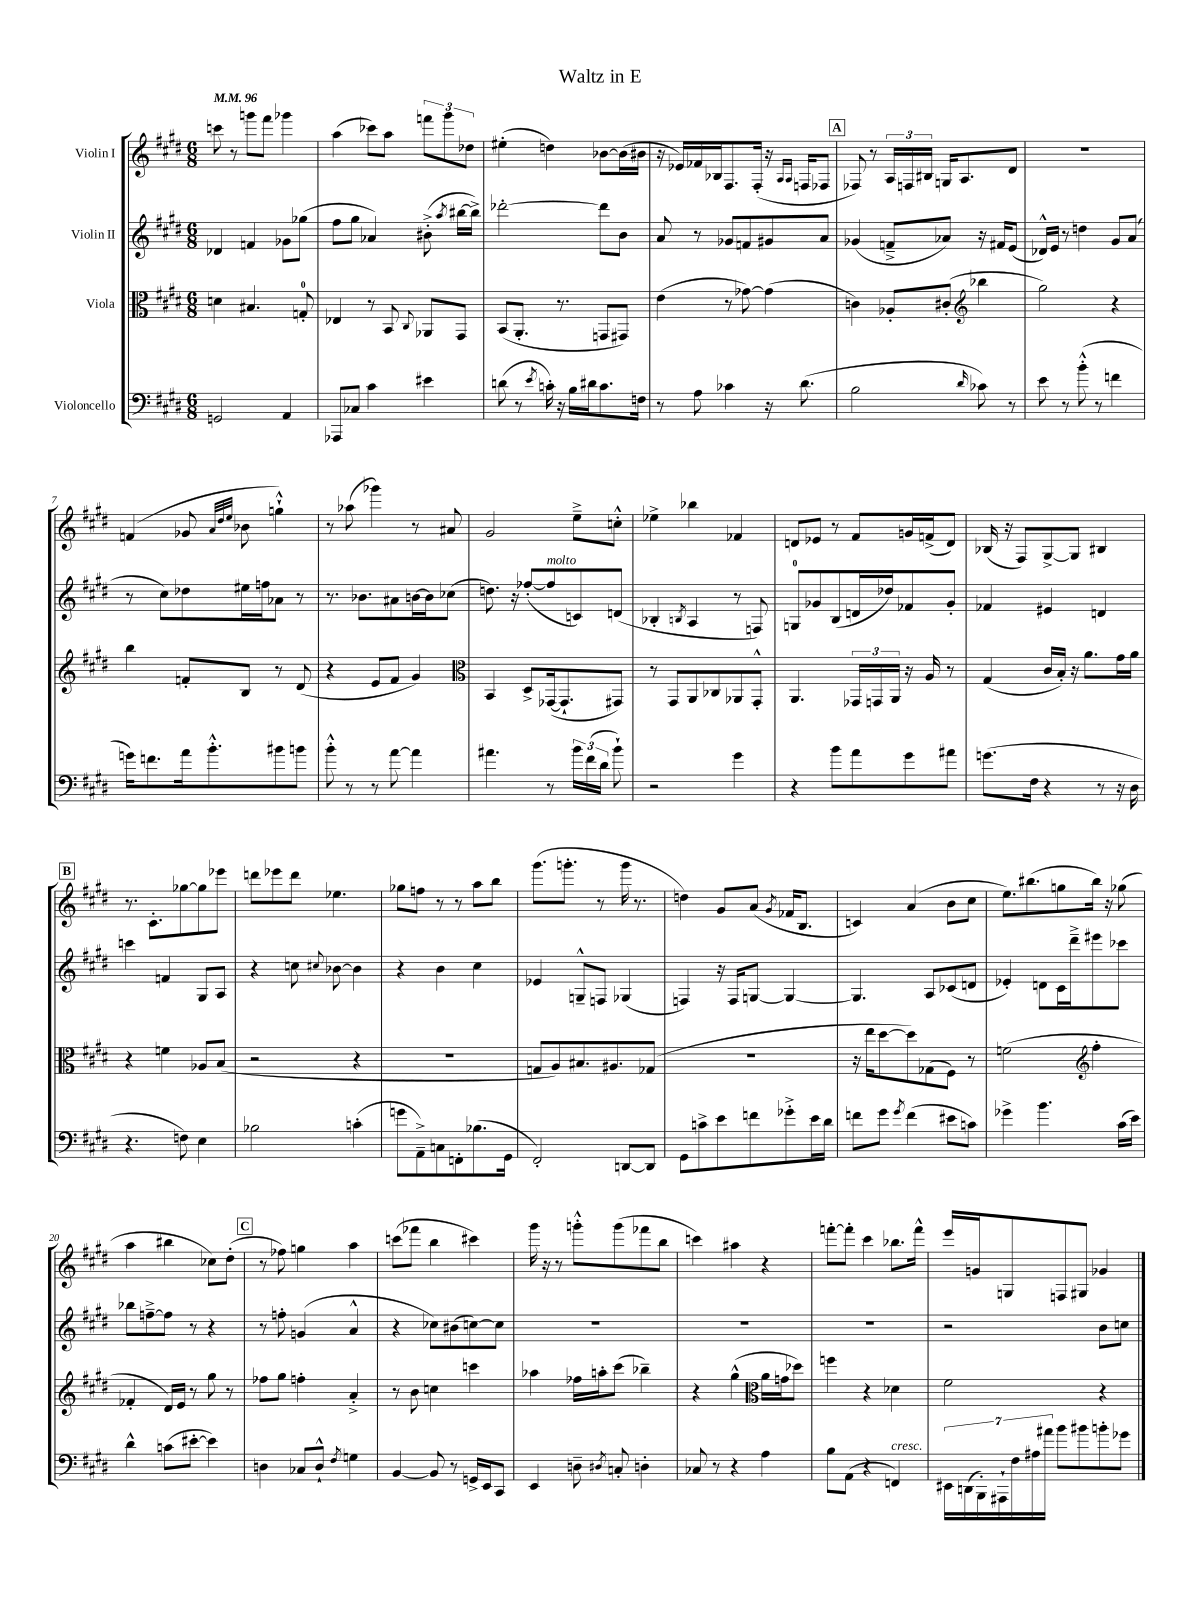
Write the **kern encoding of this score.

**kern	**kern	**kern	**kern
*part4	*part3	*part2	*part1
*staff4	*staff3	*staff2	*staff1
*I"Violoncello	*I"Viola	*I"Violin II	*I"Violin I
*clefF4	*clefC3	*clefG2	*clefG2
*k[f#c#g#d#]	*k[f#c#g#d#]	*k[f#c#g#d#]	*k[f#c#g#d#]
*M6/8	*M6/8	*M6/8	*M6/8
*MM96	*MM96	*MM96	*MM96
=1	=1	=1	=1
2GGn/	4dn\	4d-X/	8cccn\
.	.	.	8r
.	4.B#X/	4fn/	8gggn\L
.	.	.	8fff#\J
4AA/	.	8g-X\L	4ggg-X\
.	8Gn'/	(8gg-X\J	.
=2	=2	=2	=2
8AAA-X/L	4E-X/	8ff#\L	(4aa\
8C-X/J	.	8gg#\J	.
4c#\	8r	4a-X/)	8ccc-X\L)
.	8BB/	.	8aa\J
.	8qqC#/	.	.
4e#X\	8AA-X/L	(8b#X'^\	12fffn\L
.	.	.	12ggg#\
.	.	8qaa/	.
.	8GG#/J	[16bb#X\LL	.
.	.	.	12dd-X\J
.	.	16bb#^\JJ])	.
=3	=3	=3	=3
(8dn\	(8BB/L	[2ddd-X'\	(4ee#X'\
8r	8.AA'/J	.	.
8qe/	.	.	.
16cn'\)	.	.	4ddn\)
16r	8.r	.	.
16B\LL	.	.	.
16d#X\J	.	.	.
8.c\	8GGn/L	8ddd-\L]	[8b-X\L
.	8GG#X/J)	8b\J	(16b-\L]
16Fn\Jk	.	.	16b#X\JJ
=4	=4	=4	=4
8r	(4e\	8a/	16r
.	.	.	16e-X/LL)
8A\	.	8r	16f-X/
.	.	.	16B-X/J
4c-X\	8r	8g-X/L	8.F#/
.	[8g-X\)	8fn/	.
.	.	.	(16F#'/Jk
16r	(4g-\]	8g#X/	16r
.	.	.	16qqA/LL
.	.	.	16qqA/JJ
(8.d#\	.	.	16Fn/KL
.	.	8a/J	8F-X/J
!!LO:REH:place=s1:t=A
=5	=5	=5	=5
2B\	4cn\)	(4g-X/	8F-X/)
.	.	.	8r
.	8A-X'/L	8fn~^/L	24A/LL
.	.	.	24Fn/
.	.	.	24B#X/JJ
.	(8c#X'/J	8a-X/J)	16Gn/KL
.	.	.	8.A/
16qqd#/	.	.	.
*	*clefG2	*	*
8c-X\)	4bb-X\	16r	.
.	.	16f#X/KL	.
8r	.	(8e/J	8d#/J
=6	=6	=6	=6
8e\	2gg#\)	16d-X^^/LL)	2.r
.	.	16e/JJ	.
8r	.	8r	.
(8b'^^\	.	4ddn\	.
8r	.	.	.
4fn\	4r	8g#/L	.
.	.	(8a/J	.
!!LO:LB:g=z
=7	=7	=7	=7
16gn\KL)	4bb\	8r	(4fn/
8.fn\	.	.	.
.	.	8cc#\L)	.
16a\k	8fn'/L	8dd-X\	8g-X/
8.b'^^\	.	.	.
.	.	.	32qqa/LLL
.	.	.	32qqdd#/
.	.	.	32qqee/JJJ
.	8B/J	16ee#X\L	8b-X\
.	.	16ffn\J	.
8b#X\	8r	8a-X\J	4ggn`^^\)
8bn\J	(8d#/	8r	.
=8	=8	=8	=8
8b'^^\	4r	8.r	8r
8r	.	.	(8aa-X\
.	.	8.b-X\L	.
8r	8e/L	.	4ggg-X\)
[8a\	8f#/J	8a#X\	.
4a\]	4g#/)	[16bn\L	8r
.	.	16b\J]	.
.	.	(8cc-X\J	8a#X/
=9	=9	=9	=9
*	*clefC3	*	*
4.a#X\	4BB/	8.ddn\)	2g#/
.	.	16r	.
.	8D#^/L	([8ff-X'/L	.
!	!	!LO:TX:a:i:t=molto	!
8r	([16GG-X/k	8ff-/]	.
.	8.GG-`/]	.	.
24b\LL	.	8cn/)	8ee~^\L
(24f#\	.	.	.
24d#\JJ	.	.	.
8b`\)	8GG#X/J)	(8dn/J	8ccn'^^\J
=10	=10	=10	=10
2r	8r	4B-X'/	4ee-X^\
.	8GG#/L	.	.
.	.	8qBn/	.
.	8AA/	4A/	4bb-X\
.	8C-X/	.	.
4g#\	8AA-X/	8r	4f-X/
.	8GG#'^^/J	8Fn/)	.
=11	=11	=11	=11
4r	4.AA/	8Gn/L	8dn/L
.	.	8g-X/	8e-X/J
8b\L	.	(8B/	8r
8a\	24GG-X/LL	16dn/L	8f#/L
.	24GGn/	.	.
.	.	16dd-X/J)	.
.	24AA/JJ	.	.
8g#\	16r	8f-X/	16gn/L
.	16A/	.	(16fn^/J
8a#X\J	8r	8g-'/J	8d/J)
=12	=12	=12	=12
(8.gn\L	(4G#/	4f-X/	(16B-X/
.	.	.	16r
.	.	.	8F#/L)
16F#\Jk	.	.	.
4r	16c#/LL	4e#X/	[8G#^/
.	16B'/JJ)	.	.
.	16r	.	8G#/J]
.	8.a\L	.	.
8r	.	4dn/	4B#X/
16r	16g#\L	.	.
16D#\	16a\JJ	.	.
!!LO:LB:g=z
!!LO:REH:place=s1:t=B
=13	=13	=13	=13
4.r	4r	4cccn\	8.r
.	.	.	8.c#'\L
.	4fn\	4fn/	.
8Fn\)	.	.	[8gg-X\
4E\	8A-X/L	8G#/L	8gg-\]
.	(8B/J	8A/J	8eee-X\J
=14	=14	=14	=14
2B-X\	2r	4r	8dddn\L
.	.	.	8eee-X\
.	.	8ccn\	8ddd\J
.	.	8qqcc#X/	.
.	.	[8b-X\	4.ee-X\
(4cn'\	4r	4b-\]	.
=15	=15	=15	=15
8gn\L	2.r	4r	8gg-X\L
8AA~^\)	.	.	8ffn\J
8Cn\	.	4b\	8r
8FFn'\	.	.	8r
(8.B-X\	.	4cc#\	8aa\L
.	.	.	8bb\J
16GG#\Jk	.	.	.
=16	=16	=16	=16
2FF#'/)	8Gn/L	4e-X/	(8.ggg#\L
.	8A/)	.	.
.	.	.	8.gggn'\J
.	8.B#X/	8Gn~^^/L	.
.	.	8Fn/J	8r
.	8.A#X/	.	.
[8DDn/L	.	(4G-X/	16ggg\
.	.	.	8.r
8DD/J]	(8G-X/J	.	.
=17	=17	=17	=17
8GG#\L	2.r	4Fn/)	4ddn\)
8cn^\	.	.	.
8e\	.	16r	8g#/L
.	.	16F/KL	.
8fn\	.	[8Gn/J	(8a/J
.	.	.	8qg#/
8g-X'^\	.	4G/_	16f-X/KL
.	.	.	8.B/J
16e\L	.	.	.
16d#\JJ	.	.	.
=18	=18	=18	=18
8fn\L	16r	4.G/]	4cn/)
.	16ee\KL	.	.
8g#\J	[8dd#\	.	.
8qg#/	.	.	.
(4f\	8dd#\])	.	(4a/
.	(8G-X\	8A/L	.
8e#X\L	8F#\J)	(8c-X/	8b\L
8cn\J)	8r	8dn/J	8cc#\J
=19	=19	=19	=19
4g-X^\	(2fn\	4e-X'/)	8.ee\L)
.	.	.	(8.bb#X\
4.b\	.	8dn\L	.
.	.	16c#\L	8ggn\
.	.	16ddd#~^\J	.
*	*clefG2	*	*
.	4ff#'\	8eee#X\	16bb#\Jk)
.	.	.	16r
(16c#\LL	.	8ccc-X\J	(8gg-X\
16e\JJ)	.	.	.
!!LO:LB:g=z
=20	=20	=20	=20
4d#^^\	4f-X'/	8bb-X\L	4aa\
.	.	[8ffn~^\	.
(8cn\L	16d#/LL)	8ff\J]	4bb#X\
.	16e/JJ	.	.
[8e#X'\J	8r	8r	.
4e#\])	8gg#\	4r	8cc-X\L)
.	8r	.	(8dd#'\J
!!LO:REH:place=s1:t=C
=21	=21	=21	=21
4Dn\	8ff-X\L	8r	8r
.	8gg#\J	8ffn'\	8ff-X\)
8C-X/L	4ffn'\	(4gn/	4ggn\
8D`^^/J	.	.	.
8qF#/	.	.	.
4Gn\	4a'^/	4a^^/	4aa\
=22	=22	=22	=22
[4BB/	8r	4r	(8cccn\L
.	8b\	.	8fff-X\J
8BB/]	4ccn\	8cc-X\L)	4bb\
8r	.	(8b#X\	.
16GGn^/LL	4cccn\	[8ccn\)	4ccc#X\)
16EE/J	.	.	.
8CC#/J	.	8cc\J]	.
=23	=23	=23	=23
4EE/	4aa-X\	2.r	16ggg#\
.	.	.	16r
.	.	.	8r
8Dn~\	16ff-X\LL	.	8gggn'^^\L
.	16aan'\J	.	.
8qD#X/	.	.	.
8Cn'/	(8ccc#\J	.	(8ggg\
4Dn'\	4bb-X~\)	.	8fff-X\
.	.	.	8bb\J
=24	=24	=24	=24
8C-X/	4r	2.r	4cccn\)
8r	.	.	.
4r	(4gg#^^\	.	4aa#X\
*	*clefC3	*	*
4A\	16a\LL	.	4r
.	16gn\J	.	.
.	8dd-X\J)	.	.
=25	=25	=25	=25
8B\L	4ffn\	2.r	[8fffn'\L
(8AA\J	.	.	8fff'\J]
4r	4r	.	4ccc#\
!LO:TX:a:i:t=cresc.	!	!	!
4FFn/)	4d-X\	.	8.bb-X\L
.	.	.	16fff^^\Jk
=26	=26	=26	=26
28EE#X\LL	2f#\	2r	16eee/LL
(28DDn\	.	.	.
.	.	.	16gn/J
28BBB'\)	.	.	.
28AAA#X`\	.	.	.
.	.	.	8Gn/
28F#\	.	.	.
28A#X\	.	.	.
28a#X\JJ	.	.	.
8b\L	.	.	8Fn/
8b#X\	.	.	8G#X/J
8bn'\	4r	8b\L	4g-X/
8g-X\J	.	8ccn\J	.
==	==	==	==
*-	*-	*-	*-
